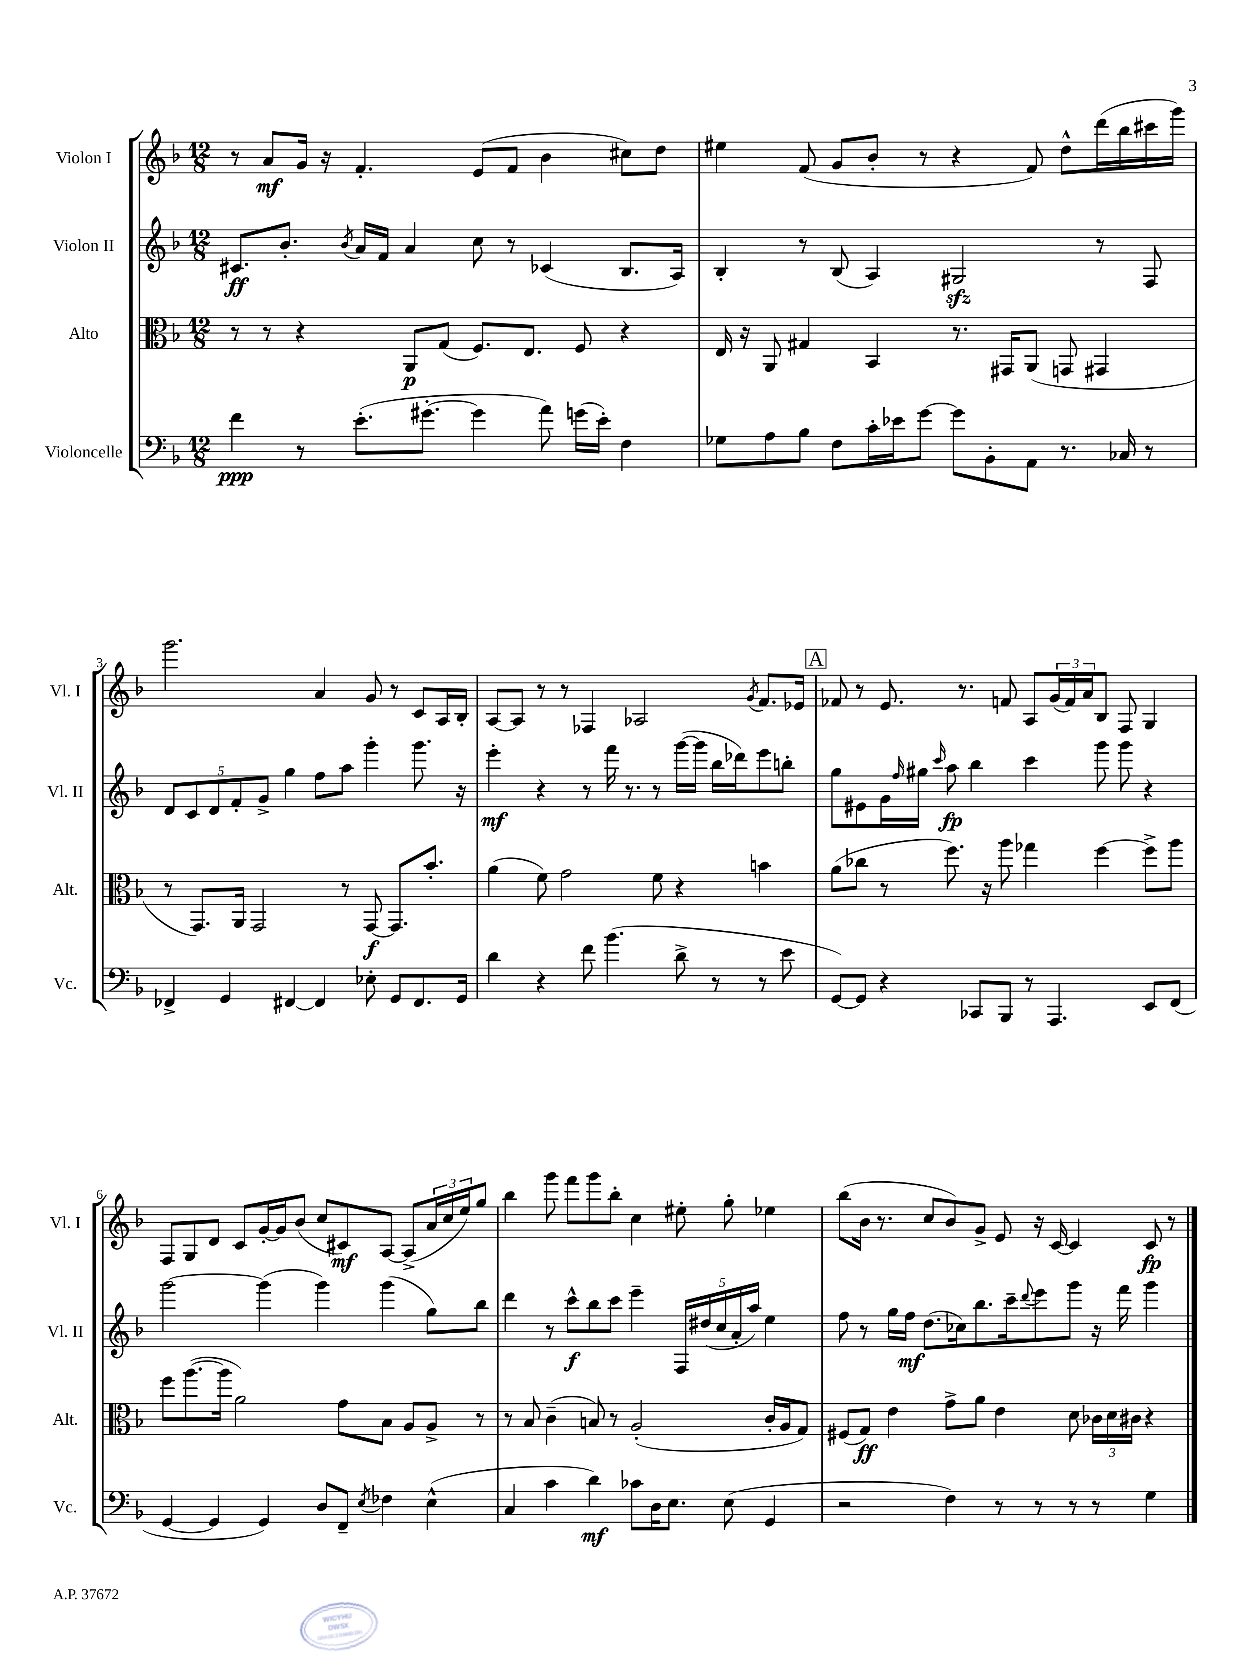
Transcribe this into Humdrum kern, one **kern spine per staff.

**kern	**dynam	**kern	**dynam	**kern	**dynam	**kern	**dynam
*part4	*part4	*part3	*part3	*part2	*part2	*part1	*part1
*staff4	*staff4	*staff3	*staff3	*staff2	*staff2	*staff1	*staff1
*I"Violoncelle	*	*I"Alto	*	*I"Violon II	*	*I"Violon I	*
*I'Vc.	*	*I'Alt.	*	*I'Vl. II	*	*I'Vl. I	*
*clefF4	*	*clefC3	*	*clefG2	*	*clefG2	*
*k[b-]	*	*k[b-]	*	*k[b-]	*	*k[b-]	*
*M12/8	*	*M12/8	*	*M12/8	*	*M12/8	*
=1	=1	=1	=1	=1	=1	=1	=1
4f\	ppp	8r	.	8.c#X/L	ff	8r	.
.	.	8r	.	.	.	8a/L	mf
.	.	.	.	8.b-'/J	.	.	.
8r	.	4r	.	.	.	16g/Jk	.
.	.	.	.	.	.	16r	.
.	.	.	.	8qb-/	.	.	.
(8.e'\L	.	.	.	16a/LL	.	4.f'/	.
.	.	.	.	16f/JJ	.	.	.
.	.	8AA/L	p	4a/	.	.	.
[8.g#X'\J	.	.	.	.	.	.	.
.	.	(8G/J	.	.	.	.	.
4g#\]	.	8.F/L)	.	8cc\	.	(8e/L	.
.	.	.	.	8r	.	8f/J	.
.	.	8.E/J	.	.	.	.	.
8a\)	.	.	.	(4c-X/	.	4b-\	.
(16gn\LL	.	8F/	.	.	.	.	.
16e'\JJ)	.	.	.	.	.	.	.
4F\	.	4r	.	8.B-/L	.	8cc#X\L)	.
.	.	.	.	.	.	8dd\J	.
.	.	.	.	16A/Jk)	.	.	.
=2	=2	=2	=2	=2	=2	=2	=2
8G-X\L	.	16E/	.	4B-'/	.	4ee#X\	.
.	.	16r	.	.	.	.	.
8A\	.	8AA/	.	.	.	.	.
8B-\J	.	4G#X/	.	8r	.	(8f/	.
8F\L	.	.	.	(8B-/	.	8g/L	.
16c'\L	.	4BB-/	.	4A/)	.	8b-'/J	.
16e-X\J	.	.	.	.	.	.	.
[8g\J	.	.	.	.	.	8r	.
8g\L]	.	8.r	.	2G#Xzz/	.	4r	.
8BB-'\	.	.	.	.	.	.	.
.	.	16GG#X/KL	.	.	.	.	.
8AA\J	.	(8AA/J	.	.	.	8f/)	.
8.r	.	8GGn/	.	.	.	8dd^^\L	.
.	.	4GG#X/	.	8r	.	(16ddd\L	.
16C-X/	.	.	.	.	.	16bb-\	.
8r	.	.	.	8F/	.	16ccc#X\	.
.	.	.	.	.	.	16ggg\JJ)	.
!!LO:LB:g=z
=3	=3	=3	=3	=3	=3	=3	=3
4FF-X^/	.	8r	.	10d/L	.	2.ggg\	.
.	.	.	.	10c/	.	.	.
.	.	8.GG/L)	.	.	.	.	.
.	.	.	.	10d/	.	.	.
4GG/	.	.	.	.	.	.	.
.	.	.	.	10f'/	.	.	.
.	.	16AA/Jk	.	.	.	.	.
.	.	2GG/	.	.	.	.	.
.	.	.	.	10g^/J	.	.	.
[4FF#X/	.	.	.	4gg\	.	.	.
4FF#/]	.	.	.	8ff\L	.	4a/	.
.	.	8r	.	8aa\J	.	.	.
8E-X'\	.	[8GG/	f	4ggg'\	.	8g/	.
8GG/L	.	8.GG/L]	.	.	.	8r	.
8.FF#/	.	.	.	8.ggg\	.	8c/L	.
.	.	8.b-'/J	.	.	.	.	.
.	.	.	.	.	.	16A/L	.
16GG/Jk	.	.	.	16r	.	16B-'/JJ	.
=4	=4	=4	=4	=4	=4	=4	=4
4d\	.	(4a\	.	4eee'\	mf	[8A/L	.
.	.	.	.	.	.	8A/J]	.
4r	.	8f\)	.	4r	.	8r	.
.	.	2g\	.	.	.	8r	.
8f\	.	.	.	8r	.	4F-X/	.
(4.b-\	.	.	.	16fff\	.	.	.
.	.	.	.	8.r	.	.	.
.	.	.	.	.	.	2A-X/	.
.	.	8f\	.	8r	.	.	.
8d^\	.	4r	.	([16ggg\LL	.	.	.
.	.	.	.	16ggg\JJ]	.	.	.
8r	.	.	.	16bb-\LL	.	.	.
.	.	.	.	16ddd-X\J)	.	.	.
.	.	.	.	.	.	8qg/	.
8r	.	4bn\	.	8eee\	.	8.f/L	.
8e\	.	.	.	8bbn'\J	.	.	.
.	.	.	.	.	.	16e-X/Jk	.
!!LO:REH:place=s1:t=A
=5	=5	=5	=5	=5	=5	=5	=5
[8GG/L)	.	(8a\L	.	8gg\L	.	8f-X/	.
8GG/J]	.	8cc-X\J	.	8e#X\	.	8r	.
4r	.	8r	.	16g\L	.	8.e/	.
.	.	.	.	16qqff/	.	.	.
.	.	.	.	16gg#X\JJ	.	.	.
.	.	.	.	16qqccc/	.	.	.
.	.	8.ff\)	.	8aa\	fp	.	.
.	.	.	.	.	.	8.r	.
8CC-X/L	.	.	.	4bb-\	.	.	.
.	.	16r	.	.	.	.	.
8BBB-/J	.	8aa\	.	.	.	8fn/	.
8r	.	4gg-X\	.	4ccc\	.	8A/L	.
4.AAA/	.	.	.	.	.	(24g/L	.
.	.	.	.	.	.	24f/)	.
.	.	.	.	.	.	24a/J	.
.	.	[4ff\	.	8ggg\	.	8B-/J	.
.	.	.	.	8ggg\	.	8F/	.
8EE/L	.	8ff^\L]	.	4r	.	4G/	.
(8FF/J	.	8aa\J	.	.	.	.	.
!!LO:LB:g=z
=6	=6	=6	=6	=6	=6	=6	=6
[4GG/	.	8ff\L	.	[2ggg\	.	8F/L	.
.	.	([8.aa\	.	.	.	8G/	.
4GG/]	.	.	.	.	.	8d/J	.
.	.	16aa\Jk]	.	.	.	.	.
.	.	2a\)	.	.	.	8c/L	.
4GG/)	.	.	.	(4ggg\]	.	[16g'/L	.
.	.	.	.	.	.	16g/J]	.
.	.	.	.	.	.	(8b-/J	.
8D/L	.	.	.	4ggg\)	.	8cc/L	.
8FF~/J	.	8g\L	.	.	.	8c#X/)	mf
8qE/	.	.	.	.	.	.	.
4F-X\	.	8B-\J	.	(4ggg\	.	[8A/J	.
.	.	8A/L	.	.	.	(8A^/L]	.
(4E^^\	.	8A^/J	.	8gg\L)	.	24a/L	.
.	.	.	.	.	.	24cc/	.
.	.	.	.	.	.	24ee/J)	.
.	.	8r	.	8bb-\J	.	8gg/J	.
=7	=7	=7	=7	=7	=7	=7	=7
4C/	.	8r	.	4ddd\	.	4bb-\	.
.	.	8B-/	.	.	.	.	.
4c\	.	(4c~\	.	8r	.	8ggg\	.
.	.	.	.	8ccc^^\L	f	8fff\L	.
4d\)	mf	8Bn/)	.	8bb-\	.	8ggg\	.
.	.	8r	.	8ccc\J	.	8bb-'\J	.
8c-X\L	.	(2A'/	.	4eee~\	.	4cc\	.
16D\K	.	.	.	.	.	.	.
8.E\J	.	.	.	.	.	.	.
.	.	.	.	20F/LL	.	8ee#X'\	.
.	.	.	.	(20dd#X/	.	.	.
.	.	.	.	20cc/	.	.	.
(8E\	.	.	.	.	.	8gg'\	.
.	.	.	.	20a'/	.	.	.
.	.	.	.	20aa/JJ)	.	.	.
4GG/	.	16c'/LL	.	4ee\	.	4ee-X\	.
.	.	16A/J	.	.	.	.	.
.	.	8G/J)	.	.	.	.	.
=8	=8	=8	=8	=8	=8	=8	=8
2r	.	(8F#X/L	.	8ff\	.	(8bb-\L	.
.	.	8G/J)	ff	8r	.	16b-\Jk	.
.	.	.	.	.	.	8.r	.
.	.	4e\	.	16gg\LL	.	.	.
.	.	.	.	16ff\JJ	mf	.	.
.	.	.	.	(8.dd\L	.	8cc/L	.
4F\)	.	8g^\L	.	.	.	8b-/)	.
.	.	.	.	16cc-X\k)	.	.	.
.	.	8a\J	.	8.bb-\	.	8g^/J	.
8r	.	4e\	.	.	.	8e/	.
.	.	.	.	16ccc~\k	.	.	.
.	.	.	.	8qqddd/	.	.	.
8r	.	.	.	8eee\	.	16r	.
.	.	.	.	.	.	[16c/	.
8r	.	8d\	.	8ggg\J	.	4c/]	.
8r	.	24c-X\LL	.	16r	.	.	.
.	.	24d\	.	.	.	.	.
.	.	.	.	16fff\	.	.	.
.	.	24c#X\JJ	.	.	.	.	.
4G\	.	4r	.	4ggg\	.	8c/	fp
.	.	.	.	.	.	8r	.
==	==	==	==	==	==	==	==
*-	*-	*-	*-	*-	*-	*-	*-
